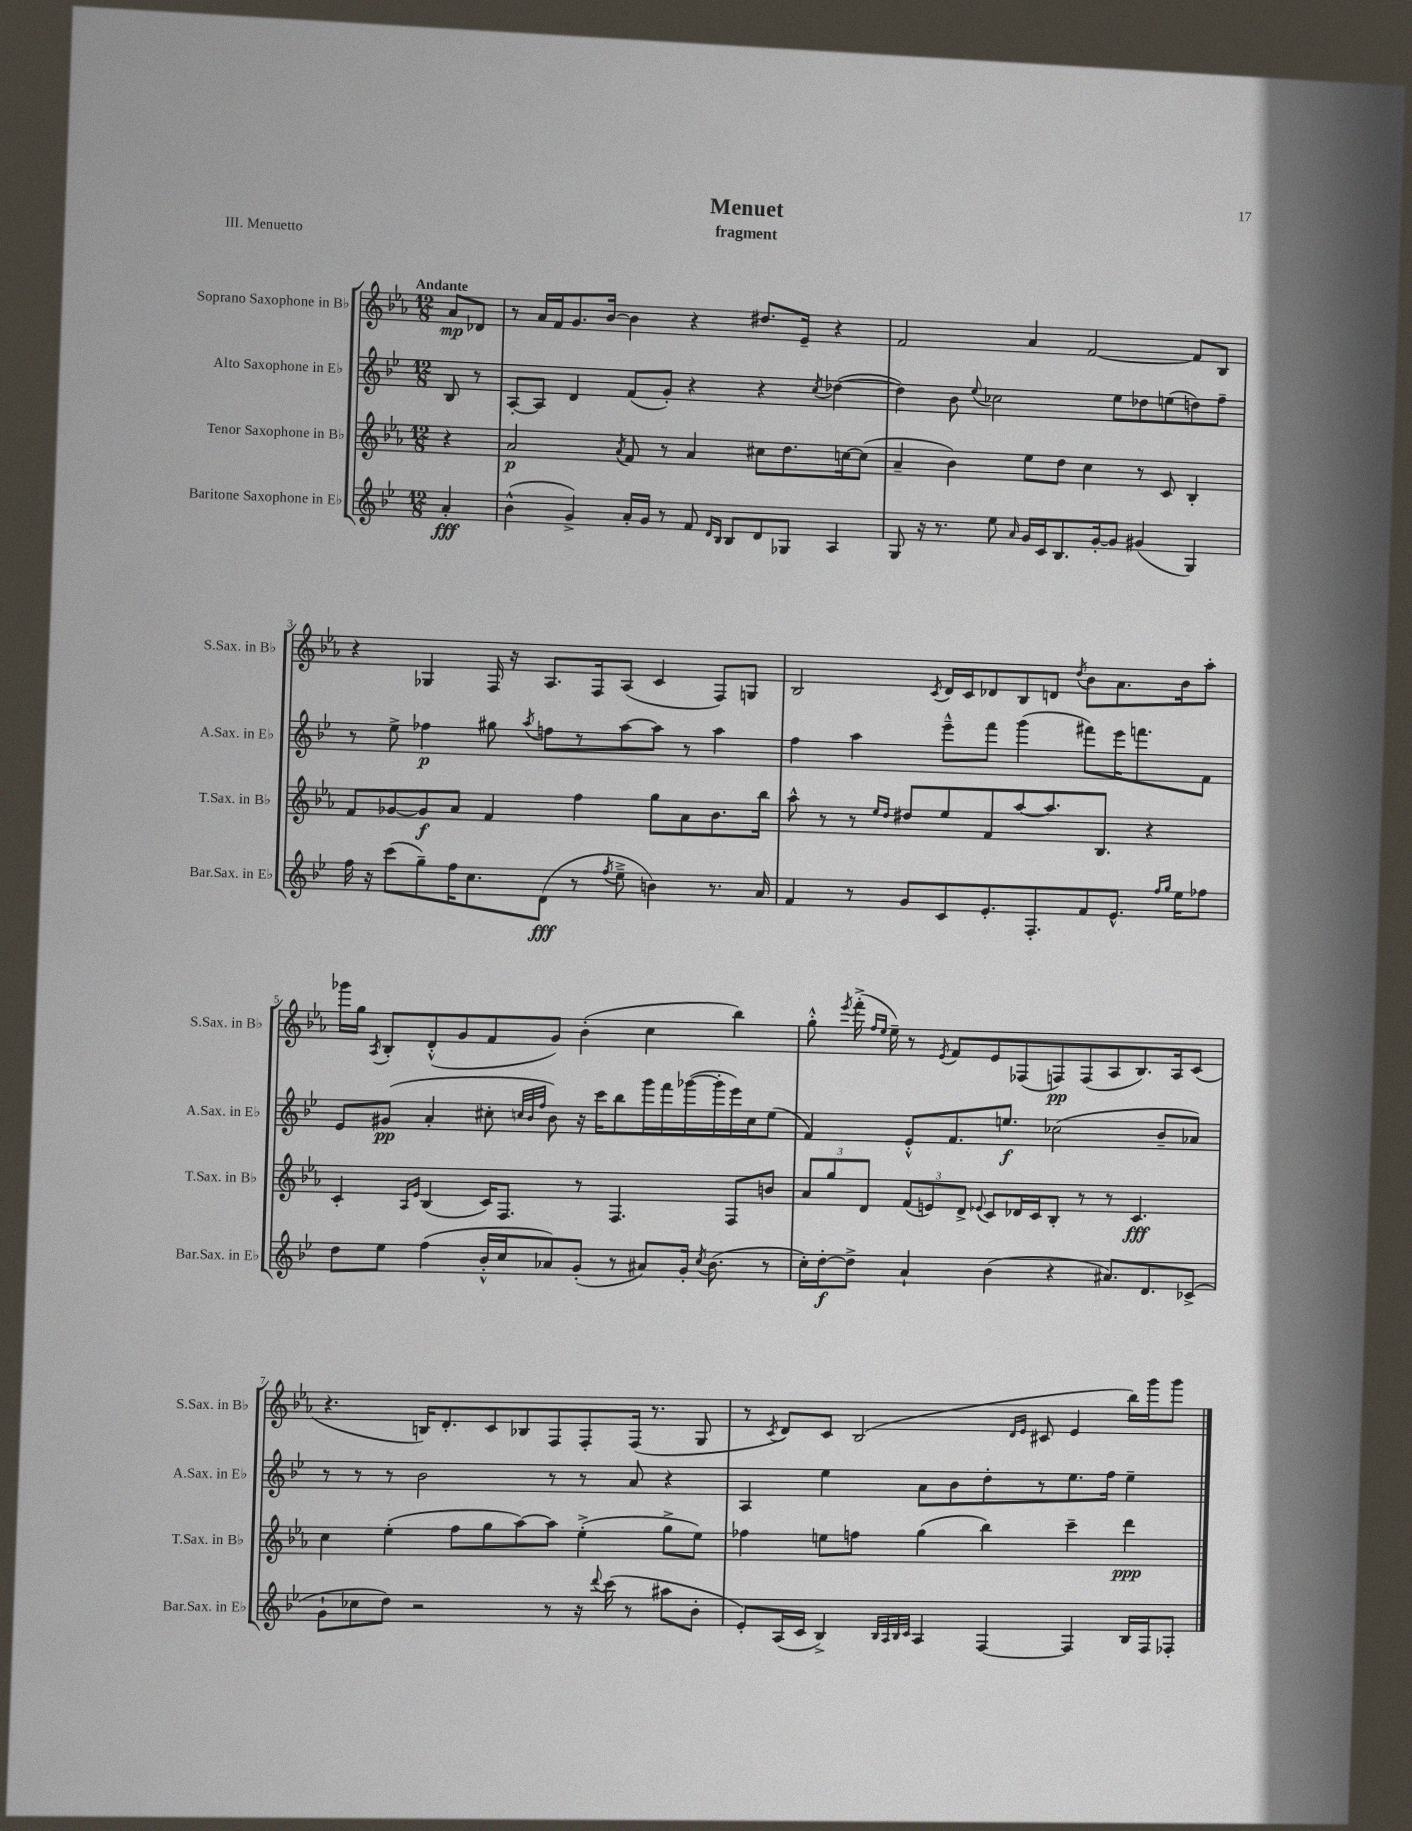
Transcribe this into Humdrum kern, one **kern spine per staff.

**kern	**kern	**kern	**kern
*staff4	*staff3	*staff2	*staff1
*clefG2	*clefG2	*clefG2	*clefG2
*k[b-e-]	*k[b-e-a-]	*k[b-e-]	*k[b-e-a-]
*M12/8	*M12/8	*M12/8	*M12/8
4a'/	4r	8B-/	8a-/L
.	.	8r	8d-/J
=	=	=	=
(4b-^^\	2a-/	[8A'/L	8r
.	.	8A/]J	16a-/LL
.	.	.	16f/J
4g^/)	.	4d/	8.g/
.	.	.	[16b-/Jk
.	8qa-/	.	.
16a'/LL	8f/	(8f/L	4b-\]
16g/JJ	.	.	.
8r	8r	8g'/J)	.
8f/	4a-/	4r	4r
16qqd/LL	.	.	.
16qqB-/JJ	.	.	.
8B-/L	.	.	.
8d/	8cc#\L	4r	8.dd#/L
8G-/J	8.dd\	.	.
.	.	.	16e-~/Jk
.	.	8qcc/	.
4A/	.	([4dd-\	4r
.	[16cc\k	.	.
.	(8cc\]J	.	.
=	=	=	=
8G/	4a-~/	4dd-\])	2f/
16r	.	.	.
8.r	.	.	.
.	4b-\)	8b-\	.
.	.	8qqee-/	.
8ee-\	.	2cc-\	.
16qqa/	.	.	.
16g/LL	8ee-\L	.	4a-/
16c/J	.	.	.
8.B-/	8dd\J	.	.
.	4cc\	.	[2f/
[16g'/k	.	.	.
8g/]J	.	8ee-\L	.
(4g#/	8r	8dd-\	.
.	8c/	(8ee\	.
4G/)	4B-'/	8dd\)	8f/]L
.	.	8ff~\J	8B-/J
=	=	=	=
16ff\	8f/L	8r	4r
16r	.	.	.
(8ccc\L	[8g-/	8ee-^\	.
8gg~\)	8g-/]	4ff-\	4G-/
16ff\K	8a-/J	.	.
8.cc\	.	.	.
.	4f/	8gg#\	16F/
.	.	.	16r
.	.	8qaa/	.
(8d\J	.	8ff\L	8.A-/L
8r	4ff\	8r	.
.	.	.	16F/k
8qff/	.	.	.
8ee-~^\	.	[8aa\	(8A-/J
4b\)	8gg\L	8aa\]J	4c/
.	8a-\	8r	.
8.r	8.b-\	4aa\	8F/L)
.	.	.	8G/J
16a/	16bb-\Jk	.	.
=	=	=	=
4f/	8aa-^^\	4ff\	2B-/
.	8r	.	.
8r	8r	4aa\	.
.	16qqee-/LL	.	.
.	16qqdd/JJ	.	.
8g/L	8dd#/L	.	.
.	.	.	8qc/
8c/	8ee-/	8eee-~^^\L	16d/LL
.	.	.	16c/J
8.e-'/	8f/	8fff\J	8d-/
.	[8aa-/	(4ggg\	8B-/
8.F'/	.	.	.
.	8.aa-/]	.	8d/J
.	.	.	8qdd/
8f/	.	8fff#\L)	8b-\L
.	8.B-/J	.	.
8.e-^^/J	.	16eee-\K	8.a-\
.	.	8.fff\	.
.	4r	.	.
16qqff/LL	.	.	.
16qqgg/JJ	.	.	.
16ee-\LK	.	.	16b-\k
8ff-\J	.	8f\J	8aa-'\J
=	=	=	=
8dd\L	4c'/	8e-/L	16ggg-\LL
.	.	.	16gg\JJ
.	.	.	8qA-/
8ee-\J	.	(8g#/J	8B-'/L
.	16qqA-/LL	.	.
.	16qqe-/JJ	.	.
(4ff\	(4B-/	4a'/	(8d'^^/
.	.	.	8g/
16b-'^^/LL	16c/LK)	8cc#'\	8f/
16cc/J	8.F/J	.	.
.	.	32qqcc/LLL	.
.	.	32qqb-/	.
.	.	32qqff/JJJ	.
8a-/)	.	8b-\)	8g/J)
(8g'/J	8r	16r	(4b-'\
.	.	16ccc\LK	.
8r	4.F/	8bb-\	.
8a#/L)	.	16ggg\L	4cc\
.	.	16fff\	.
16g'/Jk	.	([16ggg-\	.
8qcc/	.	.	.
(8.b-\	.	16ggg-'\]	.
.	8F/L	16eee-\)	4bb-\)
.	.	16cc\J	.
8r	8b/J	(8ee-\J	.
=	=	=	=
16cc'\LL)	12a-/L	4f/)	8gg'^^\
[16dd'\J	.	.	.
.	12gg/	.	.
.	.	.	8qeee-/
8dd^\]J	.	.	(16fff'^\
.	12d/J	.	.
.	.	.	16qqff/LL
.	.	.	16qqee-/JJ
.	.	.	16ee-~\)
4a`/	(12f/L	8e-'^^/L	8r
.	12e/)	.	.
.	.	.	8qe-/
.	.	8.f/	8f/L
.	12d^/J	.	.
.	8qqe-/	.	.
(4b-\	8c/L	.	8e-/
.	.	8.ee/J	.
.	16d-/L	.	(8F-/
.	16c/J	.	.
4r	8B-'/J	(2cc-\	8F/)
.	8r	.	(8F/
8.a#/L)	8r	.	8A-/
.	4.c/	.	8.B-/)
8.d/	.	.	.
.	.	8b-~/L	.
.	.	.	16A-/k
(8c-^/J	.	8a-/J)	(8c/J
=	=	=	=
8g`\L	4cc\	8r	4.r
8cc-\	.	8r	.
8dd\J)	(4ee-'\	8r	.
2r	.	2b-\	16B/LK)
.	.	.	8.d'/
.	8ff\L	.	.
.	8gg\	.	8c/
.	[8aa-\)	.	8B-/
8r	8aa-\]J	8r	8F/
16r	(4ee-'^\	8r	8F'/
8qqddd/	.	.	.
(16ccc\	.	.	.
8r	.	8a/	(16F/Jk
.	.	.	8.r
8aa#\L	8gg^\L	4r	.
8b-'\J	8ee-\J)	.	8G/
=	=	=	=
8e-'/L)	4ff-\	4A/	8r
.	.	.	8qc/
(16A/L	.	.	8d/L)
16c/JJ	.	.	.
4B-^/)	8ee\L	4ee-\	8c/J
.	8ff\J	.	(2B-/
32qqB-/LLL	.	.	.
32qqA/	.	.	.
32qqB-/	.	.	.
32qqc/JJJ	.	.	.
4A/	(4gg\	8a\L	.
.	.	8b-\	.
[4F/	4bb-\)	8dd'\	.
.	.	.	16qqd/LL
.	.	.	16qqe-/JJ
.	.	8r	8c#/
4F/]	4ccc~\	8.ee-\	4e-/
.	.	16ff\Jk	.
16B-/LL	4ddd\	4ee-~\	16bb-\LL)
16F/J	.	.	16ggg\J
8F-'/J	.	.	8ggg\J
==	==	==	==
*-	*-	*-	*-
